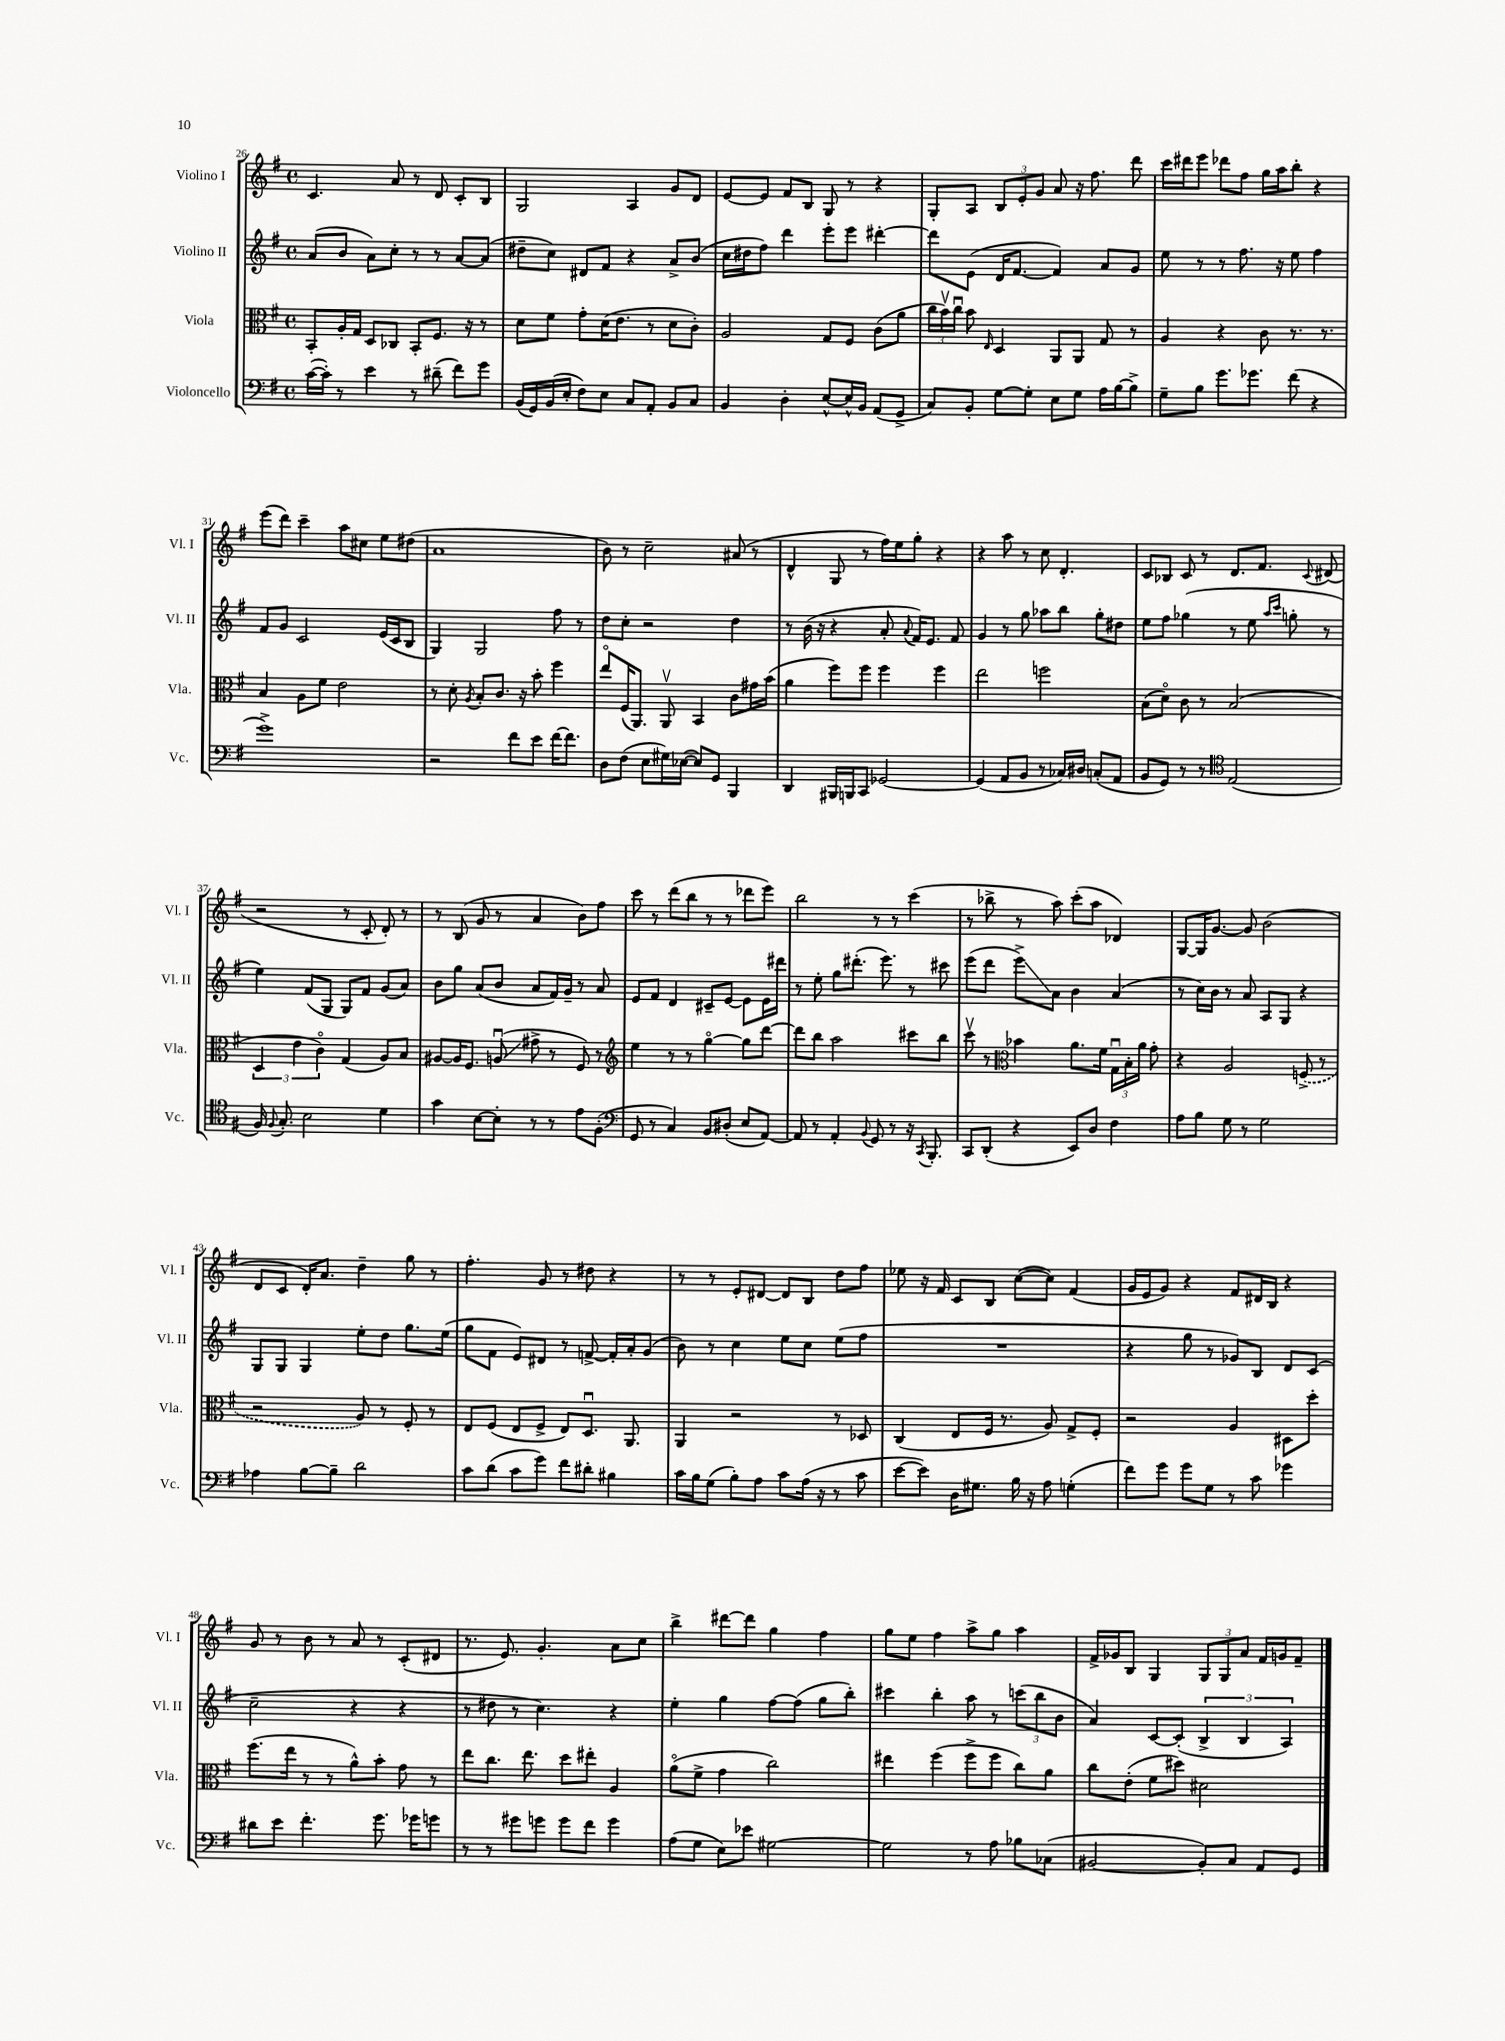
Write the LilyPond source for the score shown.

<<
\new StaffGroup <<
\new Staff = "s0" \with { instrumentName = "Violino I" shortInstrumentName = "Vl. I" } {
    \clef treble \key g \major \defaultTimeSignature \time 4/4
    \autoBeamOff c'4. a'8 r8 d'8 c'8[-. b8] |
    g2 a4 g'8[ d'8] |
    e'8[~ e'8] fis'8[ b8] g8 r8 r4 |
    g8[-. a8] \tuplet 3/2 { b8[ e'8-. g'8] } a'8 r16 fis''8. d'''8 |
    c'''16[ dis'''16 e'''8] des'''8[ fis''8] g''16[ a''16 b''8]-. r4 |
    e'''8[( d'''8]) c'''4-- a''8[ cis''8] e''8[ dis''8]( |
    a'1 |
    b'8) r8 c''2-- ais'8( r8 |
    d'4-^ g8 r8 fis''16[) e''16 g''8]-. r4 |
    r4 a''8 r8 c''8 d'4.-. |
    c'8[ bes8] c'8 r8 d'8.[ fis'8.] \appoggiatura { c'8 } dis'8( |
    r2 r8 c'8-. d'8-.) r8 |
    r8 b8( g'8 r8 a'4 b'8[) fis''8] |
    c'''8 r8 d'''8[( b''8] r8 r8 des'''8[ e'''8]) |
    b''2 r8 r8 c'''4( |
    r8 bes''8-> r8 a''8) c'''8[-.( a''8] des'4) |
    g8[~ g16 g'8.]~ g'8 b'2( |
    d'8[ c'8] d'16[-.) a'8.] d''4-- g''8 r8 |
    fis''4.-. g'8 r8 dis''8 r4 |
    r8 r8 e'8[-. dis'8]~ dis'8[ b8] d''8[ fis''8] |
    ees''8 r16 fis'16 c'8[ b8] c''8[~( c''8]) fis'4( |
    g'16[ e'16 g'8]) r4 fis'8[ dis'16 b16] r4 |
    g'8 r8 b'8 r8 a'8 r8 c'8[-.( dis'8] |
    r8. e'8.) g'4.-. a'8[ c''8] |
    b''4-> dis'''8[~ dis'''8] g''4 fis''4 |
    g''8[ e''8] fis''4 a''8[-> g''8] a''4 |
    fis'16[-> ges'16 b8] g4 \tuplet 3/2 { g8[ g8 a'8] } fis'16[ g'16 fis'8]-- \bar "|." |
}
\new Staff = "s1" \with { instrumentName = "Violino II" shortInstrumentName = "Vl. II" } {
    \clef treble \key g \major \defaultTimeSignature \time 4/4
    \autoBeamOff a'8[( b'8] a'8[) c''8]-. r8 r8 a'8[~ a'8]( |
    dis''8[-- c''8]) dis'8[ fis'8] r4 a'8[-> b'8]( |
    c''16[ dis''16 fis''8]) d'''4 e'''8[-. e'''8] dis'''4~-. |
    dis'''8[ e'8]( d'16[ fis'8.]~ fis'4) a'8[ g'8] |
    e''8 r8 r8 fis''8. r16 e''8 fis''4 |
    fis'8[ g'8] c'2 e'16[( c'16 b8] |
    g4) g2 fis''8 r8 |
    d''8[ c''8]-. r2 d''4 |
    r8 b'16( r16 r4 a'8-. \appoggiatura { a'8 } fis'16[) e'8.] fis'8 |
    g'4 r8 g''8 aes''8[ b''8] g''8[-. dis''8] |
    e''8[ fis''8] ges''4( r8 e''8 \grace { a''16[ c'''16] } g''8-. r8 |
    e''4) fis'8[( g8] g8[) fis'8] g'8[( a'8]) |
    b'8[ g''8] a'8[( b'8] a'8[ fis'16) g'16]-- r8 a'8 |
    e'8[ fis'8] d'4 cis'8[-- e'8]~ e'8[ e'16 dis'''16] |
    r8 e''8-. g''8[ dis'''8.]-.( e'''8.) r8 cis'''8 |
    e'''8[( d'''8] e'''8[->\glissando) a'8] b'4 a'4( |
    r8 c''16[) b'16] r8 a'8 a8[ g8] r4 |
    g8[ g8] g4 e''8[-. d''8] g''8.[ e''16]( |
    g''8[ fis'8] e'8[) dis'8] r8 f'8~-> f'16[-. a'16-. g'8]( |
    b'8) r8 c''4 e''8[ c''8] e''8[( fis''8] |
    R1 |
    r4 g''8 r8 ges'8[) b8] d'8[ c'8]( |
    c''2-- r4 r4 |
    r8 dis''8 r8 c''4.) r4 |
    e''4-. g''4 fis''8[~ fis''8]( g''8[ b''8]-.) |
    cis'''4 b''4-. a''8 r8 \tuplet 3/2 { c'''8[( b''8 b'8] } |
    a'4) c'8[~ c'8]-.( \tuplet 3/2 { b4-> b4 a4) } \bar "|." |
}
\new Staff = "s2" \with { instrumentName = "Viola" shortInstrumentName = "Vla." } {
    \clef alto \key g \major \defaultTimeSignature \time 4/4
    \autoBeamOff b,8[-. a16-. g16] d8[ ces8] b,8[-. fis8.] r16 r8 |
    d'8[ fis'8] g'8[-. d'16( e'8.] r8 d'8[ c'8]-.) |
    a2 g8[ fis8] c'8[( a'8] |
    \tuplet 3/2 { c''16[ b'16\upbow) c''16]\downbow } b'8 \grace { e16 } d4 a,8[ a,8] g8 r8 |
    a4 r4 c'8 r8. r8. |
    b4 a8[ fis'8] e'2 |
    r8 d'8-. \acciaccatura { a8 } b8[-. c'8.] r16 b'8-. fis''4 |
    e''8[\flageolet fis16( a,8.]) a,8\upbow b,4 c'8[ gis'16 b'16]( |
    a'4 fis''8[) fis''8] fis''4 fis''4 |
    e''2 f''2 |
    b8[( d'8]\flageolet) c'8 r8 b2( |
    \tuplet 3/2 { d4 e'4 c'4\flageolet) } g4( a8[) b8] |
    ais8[~ ais16 fis8.] a8\downbow\glissando( gis'8-> r8 fis8) r8 |
    \clef treble e''4 r8 r8 g''4~\flageolet g''8[ d'''8]~ |
    d'''8[ b''8] a''2 cis'''8[ b''8] |
    c'''8\upbow r8 \clef alto bes'4 a'8.[ fis'16] \tuplet 3/2 { g16[\downbow b16-. a'16] } g'8-. |
    r4 a2 \once \slurDashed f8->( r8 |
    r2 a8) r8 fis8-. r8 |
    e8[ fis8]( e8[ fis8]-> e8[) d8.]\downbow a,8. |
    a,4 r2 r8 des8 |
    c4( e8[ fis16] r8. a8) g8[-> fis8]-. |
    r2 a4 dis8[ d''8]-. |
    fis''8.[( e''16] r8 r8 a'8[-^) b'8]-. g'8 r8 |
    e''8[ c''8.] e''8. d''8[ eis''8]-. a4 |
    a'8[\flageolet( fis'8]-> g'4 c''2) |
    eis''4 fis''4( fis''8[-> fis''8] c''8[) a'8] |
    c''8[ e'8]-.( fis'8[ dis''8]) dis'2 \bar "|." |
}
\new Staff = "s3" \with { instrumentName = "Violoncello" shortInstrumentName = "Vc." } {
    \clef bass \key g \major \defaultTimeSignature \time 4/4
    \autoBeamOff c'16[~( c'16]-.) r8 e'4 r8 dis'8--( fis'8[) g'8] |
    b,16[( g,16) b,16( e16]-. fis8[) e8] c8[ a,8]-. b,8[ c8] |
    b,4 d4-. e8[~-^ e16-^ b,16] a,8[( g,8]-> |
    c8[) b,8]-. g8[~ g8]-. e8[ g8] a16[ b16~ b8]-> |
    g8[-- b8] g'8.[ ges'8.] fis'8( r4 |
    g'1->) |
    r2 fis'8[ e'8] fis'16[~ fis'8.] |
    d8[ fis8]( e8[ gis16) ees16]~( ees8[) g,8] b,,4 |
    d,4 bis,,16[ b,,16 c,8] ges,2~ |
    ges,4( a,8[ b,8] r8 ces16[) dis16] c8[-.( a,8] |
    b,8[ g,8]) r8 r8 \clef tenor e2( |
    fis16) \appoggiatura { fis8 } g8.-. b2 d'4 |
    g'4 b8[~ b8]-. r8 r8 e'8[ fis8]-.( |
    \clef bass g,8 r8 c4) b,8[ dis8]-.( e8[ a,8]~) |
    a,8 r8 a,4-. \appoggiatura { b,8 } g,8 r8 r16 \acciaccatura { c,8 } b,,8.-. |
    c,8[ d,8]-.( r4 e,8[) d8] fis4 |
    a8[ b8] g8 r8 g2 |
    aes4 b8[~ b8]-- d'2 |
    c'8[ d'8]( c'8[ g'8]) fis'8[ dis'8]-. bis4 |
    c'16[ b16 g8]( b8[-.) a8] c'8[ a16]( r16 r8 c'8 |
    e'8[~ e'8]) d16[ gis8.] b16 r16 a8 g4-.( |
    fis'8[) g'8] g'8[ g8] r8 c'8 ges'4 |
    dis'8[ e'8] fis'4.-. g'8. ges'16[ g'8] |
    r8 r8 gis'8[ g'8] g'8[ fis'8] g'4 |
    a8[( g8] e8[) ees'8] gis2~ |
    gis2 r8 a8 bes8[ ces8]( |
    bis,2~ bis,8[-.) c8] a,8[ g,8] \bar "|." |
}
>>
>>
\layout { \context { \Score currentBarNumber = #26 } }
